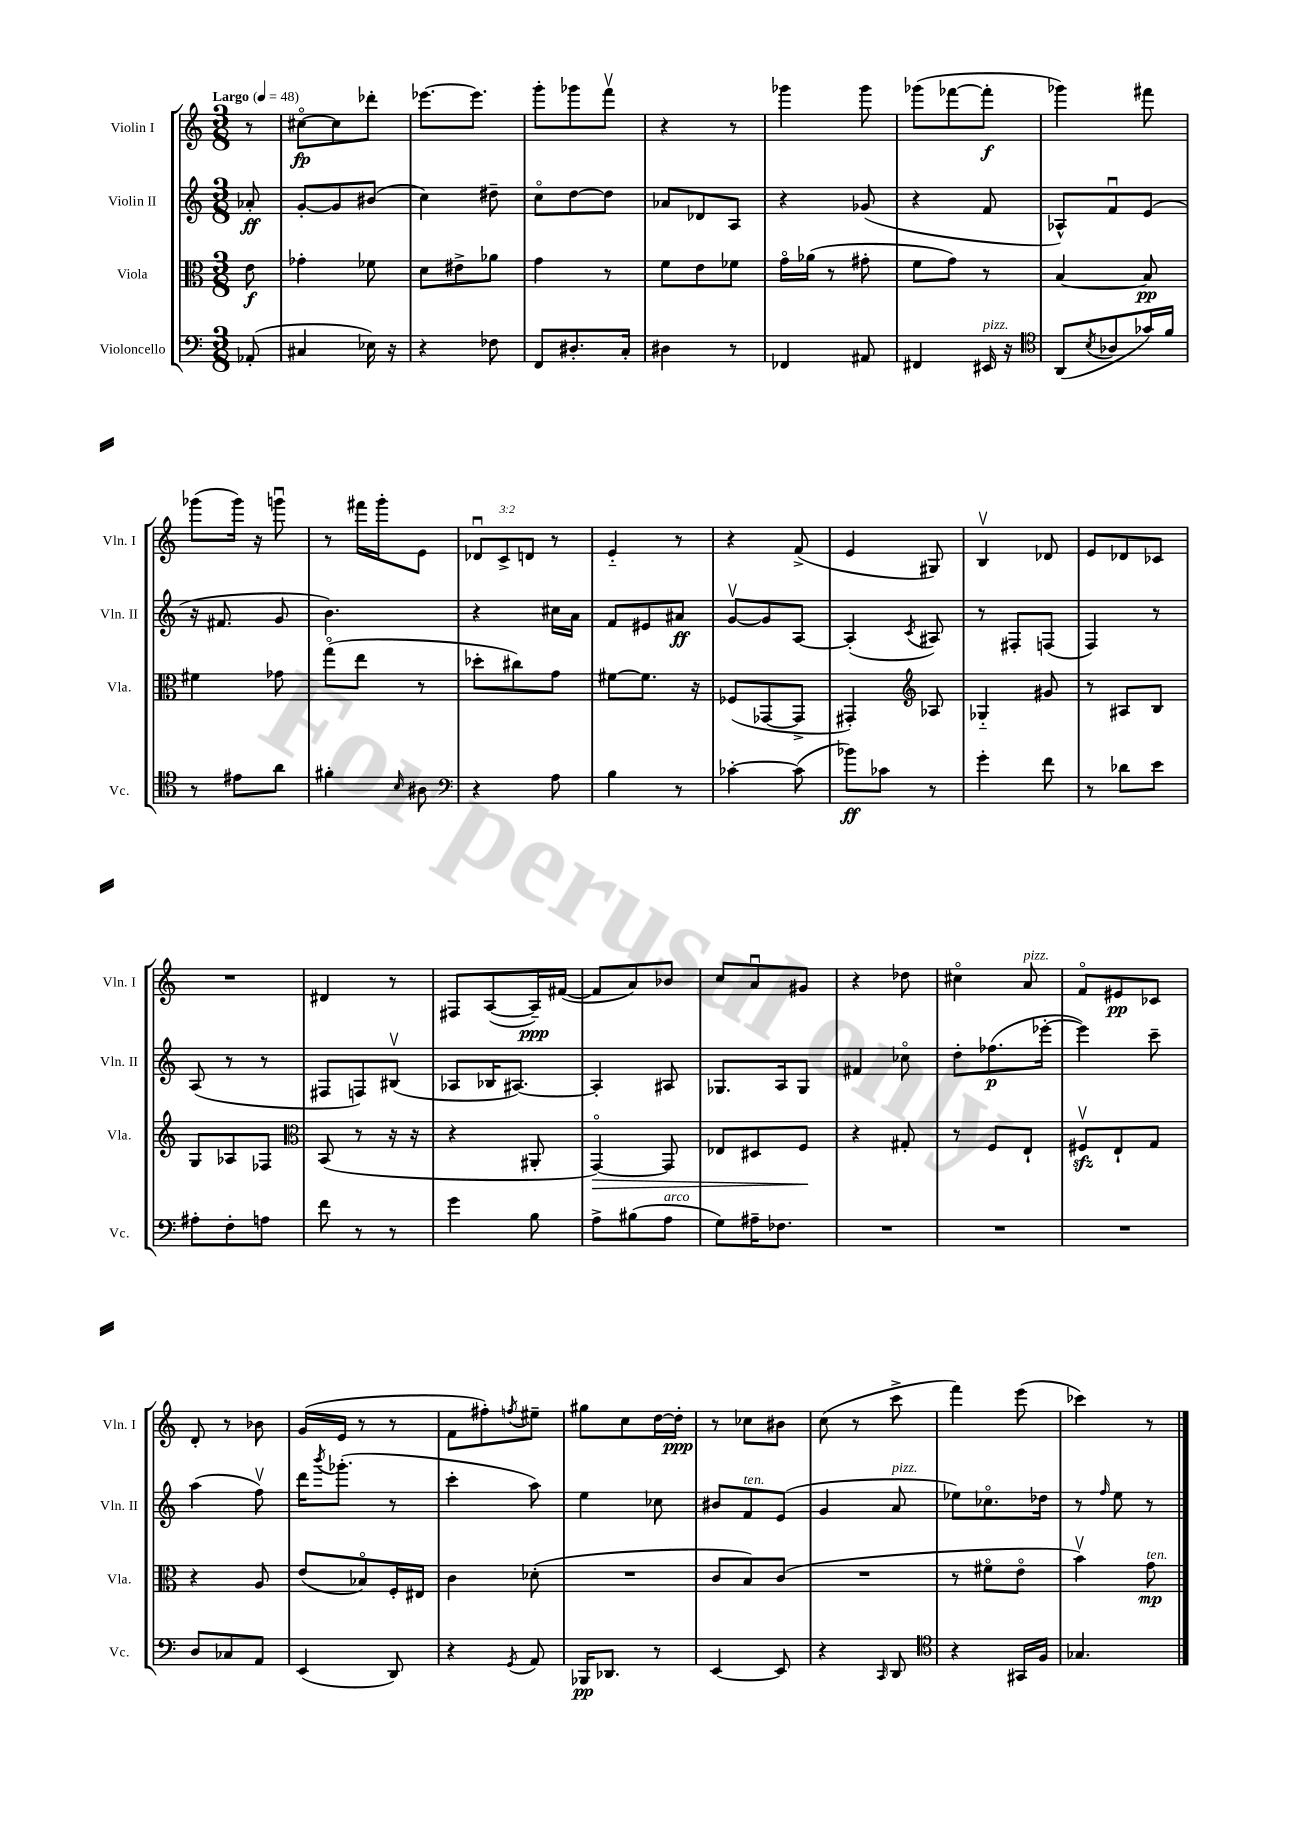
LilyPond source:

<<
\new StaffGroup <<
\new Staff = "s0" \with { instrumentName = "Violin I" shortInstrumentName = "Vln. I" } {
    \clef treble \key c \major \numericTimeSignature \time 3/8 \override Staff.TupletNumber.text = #tuplet-number::calc-fraction-text \partial 8 \tempo "Largo" 4 = 48
    r8 |
    cis''8~\flageolet\fp cis''8 des'''8-. |
    ees'''8.~ ees'''8. |
    g'''8-. ges'''8 f'''8\upbow |
    r4 r8 |
    ges'''4 ges'''8 |
    ges'''8( fes'''8~ fes'''8-.\f |
    ges'''4) fis'''8 |
    ges'''8( ges'''16) r16 g'''8\downbow |
    r8 fis'''16 g'''16-. e'8 |
    \tuplet 3/2 { des'8\downbow c'8-> d'8 } r8 |
    e'4-_ r8 |
    r4 f'8->( |
    e'4 gis8) |
    b4\upbow des'8 |
    e'8 des'8 ces'8 |
    R4. |
    dis'4 r8 |
    fis8 a8~( a16--\ppp) fis'16~( |
    fis'8 a'8) bes'8 |
    c''8 a'8\downbow gis'8 |
    r4 des''8 |
    cis''4\flageolet a'8^\markup { \italic "pizz." } |
    f'8\flageolet eis'8\pp ces'8 |
    d'8-. r8 bes'8 |
    g'16( e'16 r8 r8 |
    f'8 fis''8-.) \acciaccatura { f''8 } eis''8-- |
    gis''8 c''8 d''16~ d''16-.\ppp |
    r8 ces''8 bis'8 |
    c''8( r8 c'''8-> |
    f'''4) e'''8( |
    ces'''4) r8 \bar "|." |
}
\new Staff = "s1" \with { instrumentName = "Violin II" shortInstrumentName = "Vln. II" } {
    \clef treble \key c \major \numericTimeSignature \time 3/8 \partial 8
    aes'8-.\ff |
    g'8~-. g'8 bis'8( |
    c''4) dis''8-- |
    c''8\flageolet d''8~ d''8 |
    aes'8 des'8 a8 |
    r4 ges'8( |
    r4 f'8 |
    aes8-^) f'8\downbow e'8( |
    r16 fis'8. g'8 |
    b'4.) |
    r4 cis''16 a'16 |
    f'8 eis'8 ais'8\ff |
    g'8~\upbow g'8 a8~ |
    a4-.( \acciaccatura { c'8 } ais8) |
    r8 fis8-. f8( |
    f4) r8 |
    a8( r8 r8 |
    fis8 f8) bis8\upbow( |
    aes8 bes16 ais8.~) |
    ais4-. ais8 |
    ges8. a16 ges8 |
    fis'4 ces''8\flageolet |
    d''8-. fes''8.\p( ees'''16~-. |
    ees'''4) c'''8-- |
    a''4( f''8\upbow) |
    d'''16 \acciaccatura { b'''8 } ges'''8.-.( r8 |
    c'''4-. a''8) |
    e''4 ces''8 |
    bis'8 f'8^\markup { \italic "ten." } e'8( |
    g'4 a'8^\markup { \italic "pizz." } |
    ees''8) ces''8.\flageolet des''16 |
    r8 \grace { f''16 } e''8 r8 \bar "|." |
}
\new Staff = "s2" \with { instrumentName = "Viola" shortInstrumentName = "Vla." } {
    \clef alto \key c \major \numericTimeSignature \time 3/8 \partial 8
    e'8\f |
    ges'4-. fes'8 |
    d'8 eis'8-> aes'8 |
    g'4 r8 |
    f'8 e'8 fes'8 |
    g'16\flageolet aes'16( r8 gis'8-. |
    f'8 g'8) r8 |
    b4~ b8\pp |
    fis'4 ges'8 |
    g''8\flageolet( e''8 r8 |
    des''8-. cis''8) g'8 |
    fis'8~ fis'8. r16 |
    fes8( ges,8~ ges,8-> |
    gis,4-.) \clef treble aes8 |
    ges4-_ gis'8 |
    r8 ais8 b8 |
    g8 aes8 fes8 |
    \clef alto b,8( r8 r16 r16 |
    r4 ais,8-. |
    g,4~\flageolet\>) g,8 |
    ees8 dis8 f8\! |
    r4 gis8-. |
    r8 f8 e8-! |
    fis8\upbow\sfz e8-! g8 |
    r4 a8 |
    e'8( bes8\flageolet) f16-. eis16 |
    c'4 des'8-.( |
    R4. |
    c'8 b8) c'8( |
    R4. |
    r8 fis'8\flageolet e'8\flageolet |
    b'4\upbow) g'8\mp^\markup { \italic "ten." } \bar "|." |
}
\new Staff = "s3" \with { instrumentName = "Violoncello" shortInstrumentName = "Vc." } {
    \clef bass \key c \major \numericTimeSignature \time 3/8 \partial 8
    aes,8-.( |
    cis4 ees16) r16 |
    r4 fes8 |
    f,8 dis8.-. c16-. |
    dis4 r8 |
    fes,4 ais,8 |
    fis,4 eis,16^\markup { \italic "pizz." } r16 |
    \clef tenor a,8( \acciaccatura { b8 } aes8 ges'16) f'16 |
    r8 eis'8 a'8 |
    fis'4-. \grace { b16 } ais8 |
    \clef bass r4 a8 |
    b4 r8 |
    ces'4~-. ces'8( |
    bes'8\ff) ces'8 r8 |
    g'4-. f'8 |
    r8 des'8 e'8 |
    ais8-. f8-. a8 |
    f'8 r8 r8 |
    g'4 b8 |
    a8-> bis8( a8^\markup { \italic "arco" } |
    g8) ais16-- fes8. |
    R4. |
    R4. |
    R4. |
    d8 ces8 a,8 |
    e,4( d,8) |
    r4 \acciaccatura { g,8 } a,8 |
    bes,,16\pp des,8. r8 |
    e,4~ e,8 |
    r4 \grace { c,16 } d,8 |
    \clef tenor r4 gis,16 f16 |
    ges4. \bar "|." |
}
>>
>>
\layout { \context { \Score \remove "Bar_number_engraver" } }
